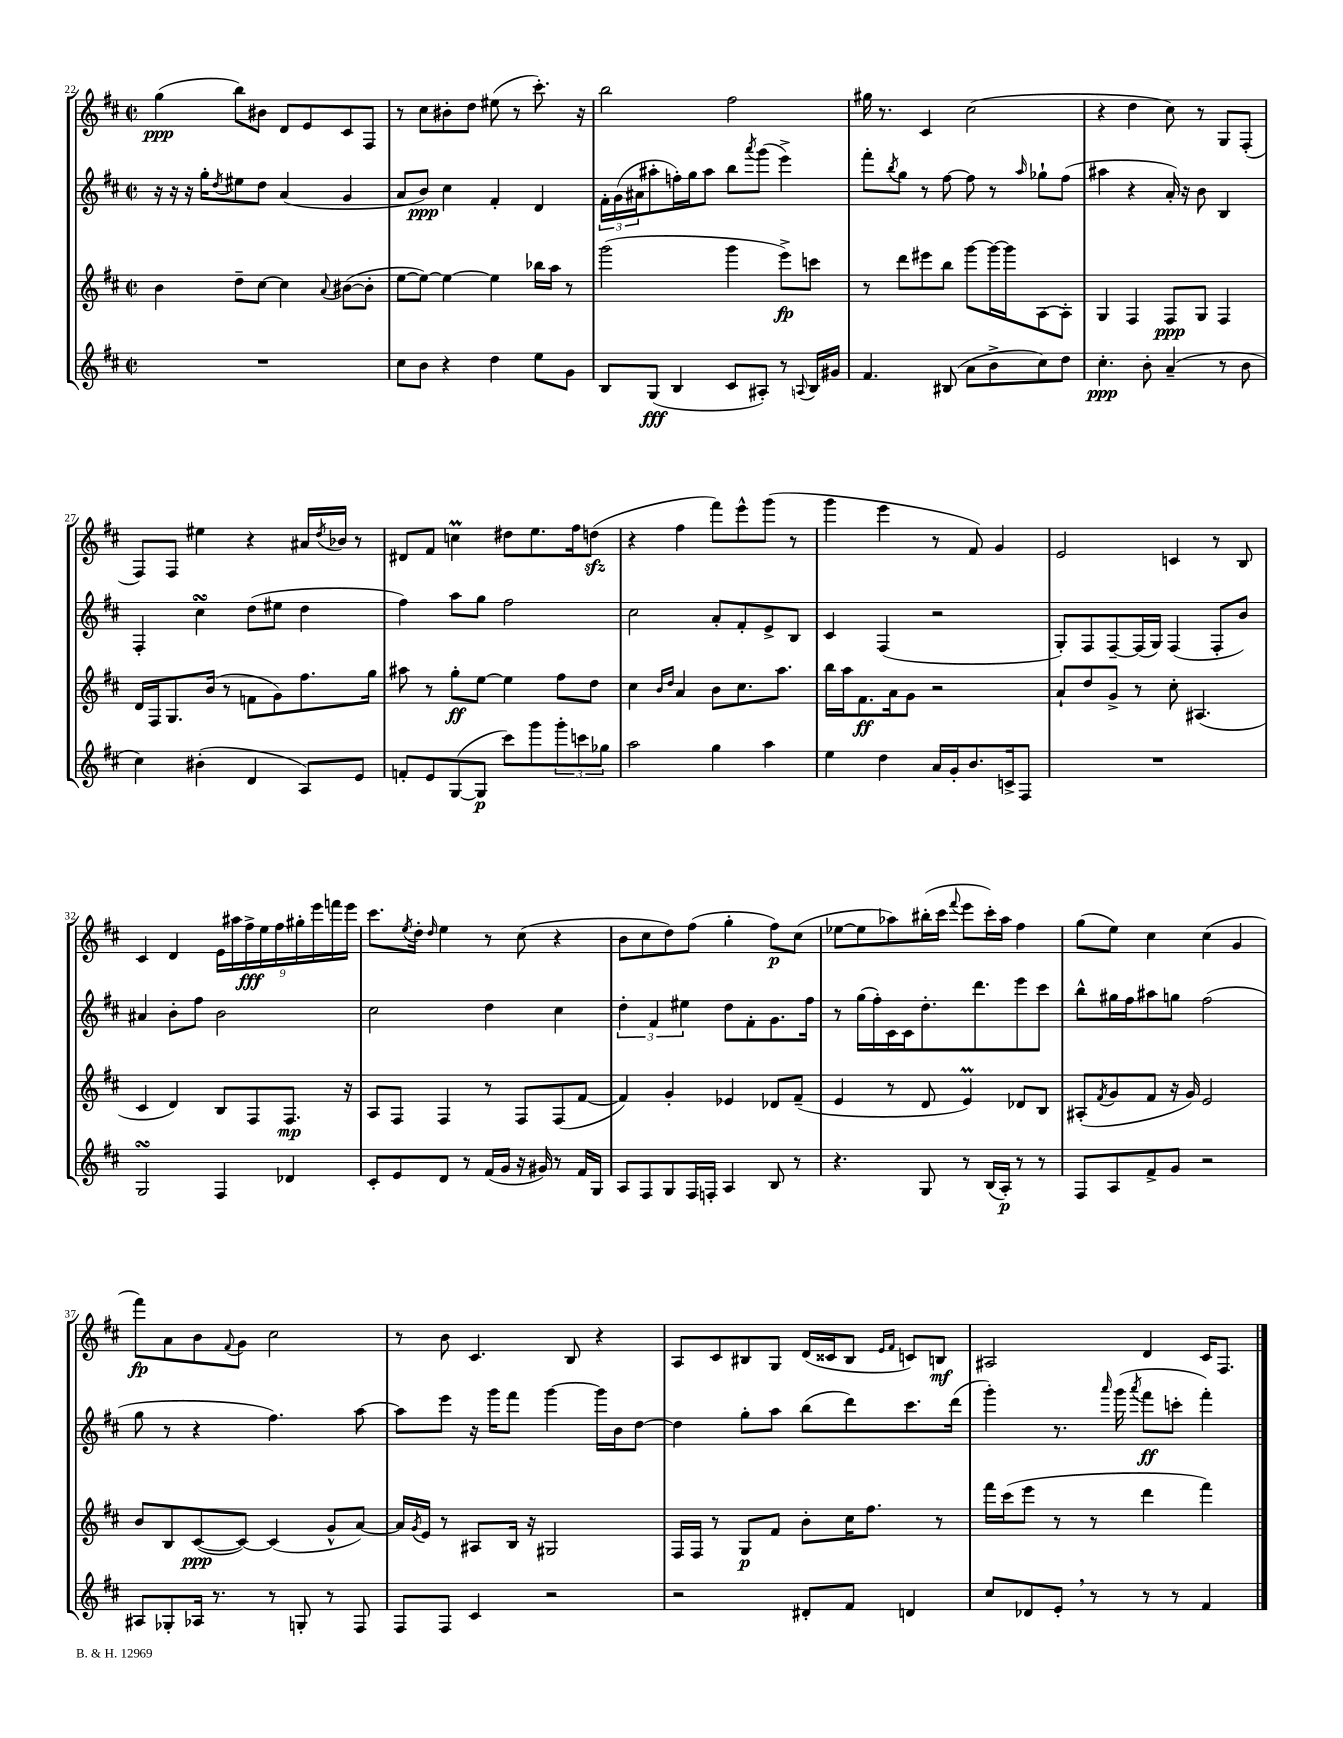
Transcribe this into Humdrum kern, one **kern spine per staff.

**kern	**kern	**kern	**kern
*staff4	*staff3	*staff2	*staff1
*clefG2	*clefG2	*clefG2	*clefG2
*k[f#c#]	*k[f#c#]	*k[f#c#]	*k[f#c#]
*M2/2	*M2/2	*M2/2	*M2/2
*met(c|)	*met(c|)	*met(c|)	*met(c|)
1r	4b\	16r	(4gg\
.	.	16r	.
.	.	16r	.
.	.	16gg'\LK	.
.	.	8qdd/	.
.	8dd~\L	8ee#\	8bb\L)
.	[8cc#\J	8dd\J	8b#\J
.	4cc#\]	(4a/	8d/L
.	.	.	8e/
.	8qqa/	.	.
.	([8b#\L	4g/	8c#/
.	8b#'\]J	.	8F#/J
=	=	=	=
8cc#\L	[8ee\L	8a/L	8r
8b\J	8ee\_J)	8b/J)	8cc#\L
4r	4ee\_	4cc#\	8b#'\
.	.	.	8dd\J
4dd\	4ee\]	4f#'/	(8ee#\
.	.	.	8r
8ee\L	16bb-\LL	4d/	8.ccc#'\)
.	16aa\JJ	.	.
8g\J	8r	.	.
.	.	.	16r
=	=	=	=
8B/L	(2ggg\	24f#'\LL	2bb\
.	.	(24g\	.
.	.	24a#\J	.
(8G/J	.	8aa#'\	.
4B/	.	16ff'\L)	.
.	.	16gg\J	.
.	.	8aa#\J	.
8c#/L	4ggg\	8bb\L	2ff#\
.	.	8qaaa/	.
8A#'/J)	.	(8ggg\J	.
8r	8eee^\L)	4eee^\)	.
8qqA/	.	.	.
16B/LL	8ccc\J	.	.
16g#/JJ	.	.	.
=	=	=	=
4.f#/	8r	8fff#'\L	16gg#\
.	.	.	8.r
.	.	8qbb/	.
.	8ddd\L	8gg\J	.
.	8eee#\	8r	4c#/
(8B#/	8bb\J	[8ff#\	.
8a\L	[8ggg\L	8ff#\]	(2cc#\
8b^\	16ggg\_L	8r	.
.	16ggg\]J	.	.
.	.	16qqaa/	.
8cc#\)	[8A\	8gg-`\L	.
8dd\J	8A'\]J	(8ff#\J	.
=	=	=	=
4.cc#'\	4G/	4aa#\	4r
.	4F#/	4r	4dd\
8b'\	.	.	.
(4a~/	8F#/L	16a'/)	8cc#\)
.	.	16r	.
.	8G/J	8b\	8r
8r	4F#/	4B/	8G/L
8b\	.	.	(8F#'/J
=	=	=	=
4cc#\)	16d/LL	4F#'/	8F#/L)
.	16F#/J	.	.
.	8.G/	.	8F#/J
(4b#'\	.	4cc#\	4ee#\
.	(16b/Jk	.	.
.	8r	.	.
4d/	8f\L	(8dd\L	4r
.	8g\)	8ee#\J	.
8A/L)	8.ff#\	4dd\	16a#/LL
.	.	.	8qdd/
.	.	.	16b-/JJ
8e/J	.	.	8r
.	16gg\Jk	.	.
=	=	=	=
8f'/L	8aa#\	4ff#\)	8d#/L
8e/	8r	.	8f#/J
([8G/	8gg'\L	8aa\L	4cc\
8G/]J	[8ee\J	8gg\J	.
8ccc#\L)	4ee\]	2ff#\	8dd#\L
8ggg\	.	.	8.ee\
12ggg'\	8ff#\L	.	.
.	.	.	16ff#\k
12ccc\	.	.	.
.	8dd\J	.	(8dd\J
12gg-\J	.	.	.
=	=	=	=
2aa\	4cc#\	2cc#\	4r
.	16qqb/LL	.	.
.	16qqdd/JJ	.	.
.	4a/	.	4ff#\
4gg\	8b\L	8a'/L	8fff#\L)
.	8.cc#\	8f#'/	8eee^^\
4aa\	.	8e^/	(8ggg\J
.	8.aa\J	.	.
.	.	8B/J	8r
=	=	=	=
4ee\	16bb\LL	4c#/	4ggg\
.	16aa\J	.	.
.	8.f#\	.	.
4dd\	.	(4F#/	4eee\
.	16a\k	.	.
.	8g\J	.	.
16a/LL	2r	2r	8r
16g'/J	.	.	.
8.b/	.	.	8f#/)
.	.	.	4g/
16c^/k	.	.	.
8F#/J	.	.	.
=	=	=	=
1r	8a`/L	8G'/L)	2e/
.	8dd/	8F#/	.
.	8g^/J	[8F#~/	.
.	8r	(16F#/]L	.
.	.	16G/JJ)	.
.	8cc#'\	(4F#/	4c/
.	(4.A#/	.	.
.	.	8F#'/L	8r
.	.	8b/J)	8B/
=	=	=	=
2G/	4c#/	4a#/	4c#/
.	4d/)	8b'\L	4d/
.	.	8ff#\J	.
4F#/	8B/L	2b\	18e\LL
.	.	.	18aa#\
.	.	.	18ff#^\
.	8F#/	.	.
.	.	.	18ee\
.	.	.	18ff#\
4d-/	8.F#/J	.	.
.	.	.	18gg#'\
.	.	.	18eee\
.	.	.	18fff\
.	16r	.	.
.	.	.	18eee\JJ
=	=	=	=
8c#'/L	8A/L	2cc#\	8.ccc#\L
8e/	8F#/J	.	.
.	.	.	8qee/
.	.	.	16dd'\Jk
.	.	.	16qqdd/
8d/J	4F#/	.	4ee\
8r	.	.	.
(16f#/LL	8r	4dd\	8r
16g/JJ	.	.	.
16r	8F#/L	.	(8cc#\
16g#/)	.	.	.
8r	(8F#/	4cc#\	4r
16f#/LL	[8f#/J	.	.
16G/JJ	.	.	.
=	=	=	=
8A/L	4f#/])	6dd'\	8b\L
8F#/	.	.	8cc#\
.	.	6f#/	.
8G/	4g'/	.	8dd\)
.	.	6ee#\	.
16F#/L	.	.	(8ff#\J
16F'/JJ	.	.	.
4A/	4e-/	8dd\L	4gg'\
.	.	8f#'\	.
8B/	8d-/L	8.g\	8ff#\L)
8r	(8f#~/J	.	(8cc#\J
.	.	16ff#\Jk	.
=	=	=	=
4.r	4e/	8r	[8ee-\L
.	.	(16gg\LL	8ee-\]
.	.	16ff#'\)	.
.	8r	16c#\	8aa-\)
.	.	16c#\J	.
8G/	8d/	8.dd'\	(16bb#'\L
.	.	.	16ccc#\JJ
.	.	.	8qqfff#/
8r	4e/)	.	8eee\L
.	.	8.ddd\	.
(16B/LL	.	.	16ccc#'\L)
16A'/JJ)	.	.	16aa-\JJ
8r	8d-/L	8eee\	4ff#\
8r	8B/J	8ccc#\J	.
=	=	=	=
8F#/L	(8A#'/L	8bb^^\L	(8gg\L
.	8qf#/	.	.
8A/	8g/	16gg#\L	8ee\J)
.	.	16ff#\J	.
8f#^/	8f#/J	8aa#\	4cc#\
8g/J	16r	8gg\J	.
.	16g/)	.	.
2r	2e/	(2ff#\	(4cc#\
.	.	.	4g/
=	=	=	=
8A#/L	8b/L	8gg\	8fff#\L)
8G-'/	8B/	8r	8a\
16A-/Jk	([8c#/	4r	8b\
8.r	.	.	.
.	.	.	8qqf#/
.	8c#/_J)	.	8g\J
8r	(4c#/]	4.ff#\)	2cc#\
8G'/	.	.	.
8r	8g^^/L	.	.
8F#/	[8a/J)	[8aa\	.
=	=	=	=
8F#/L	16a/]LL	8aa\]L	8r
.	8qg/	.	.
.	16e/JJ	.	.
8F#/J	8r	8eee\J	8b\
4c#/	8A#/L	16r	4.c#/
.	.	16ggg\LK	.
.	16B/Jk	8fff#\J	.
.	16r	.	.
2r	2G#/	[4ggg\	.
.	.	.	8B/
.	.	16ggg\]LL	4r
.	.	16b\J	.
.	.	[8dd\J	.
=	=	=	=
2r	16F#/LL	4dd\]	8A/L
.	16F#/JJ	.	.
.	8r	.	8c#/
.	8G/L	8gg'\L	8B#/
.	8f#/J	8aa\J	8G/J
8d#'/L	8b'\L	(8bb\L	(16d/LL
.	.	.	16c##/J
8f#/J	16cc#\K	8ddd\)	8B#/J
.	8.ff#\J	.	.
.	.	.	16qqe/LL
.	.	.	16qqf#/JJ
4d/	.	8.ccc#\	8c/L)
.	8r	.	8B/J
.	.	(16ddd\Jk	.
=	=	=	=
8cc#/L	16fff#\LL	4ggg'\)	2A#/
.	(16ccc#\J	.	.
8d-/	8eee\J	.	.
8e'/J	8r	8.r	.
8r	8r	.	.
.	.	16qqaaa/	.
.	.	(16ggg\	.
.	.	8qaaa/	.
8r	4ddd\	8fff#\L	4d/
8r	.	8ccc'\J	.
4f#/	4fff#\)	4fff#'\)	16c#/LK
.	.	.	8.F#/J
==	==	==	==
*-	*-	*-	*-
